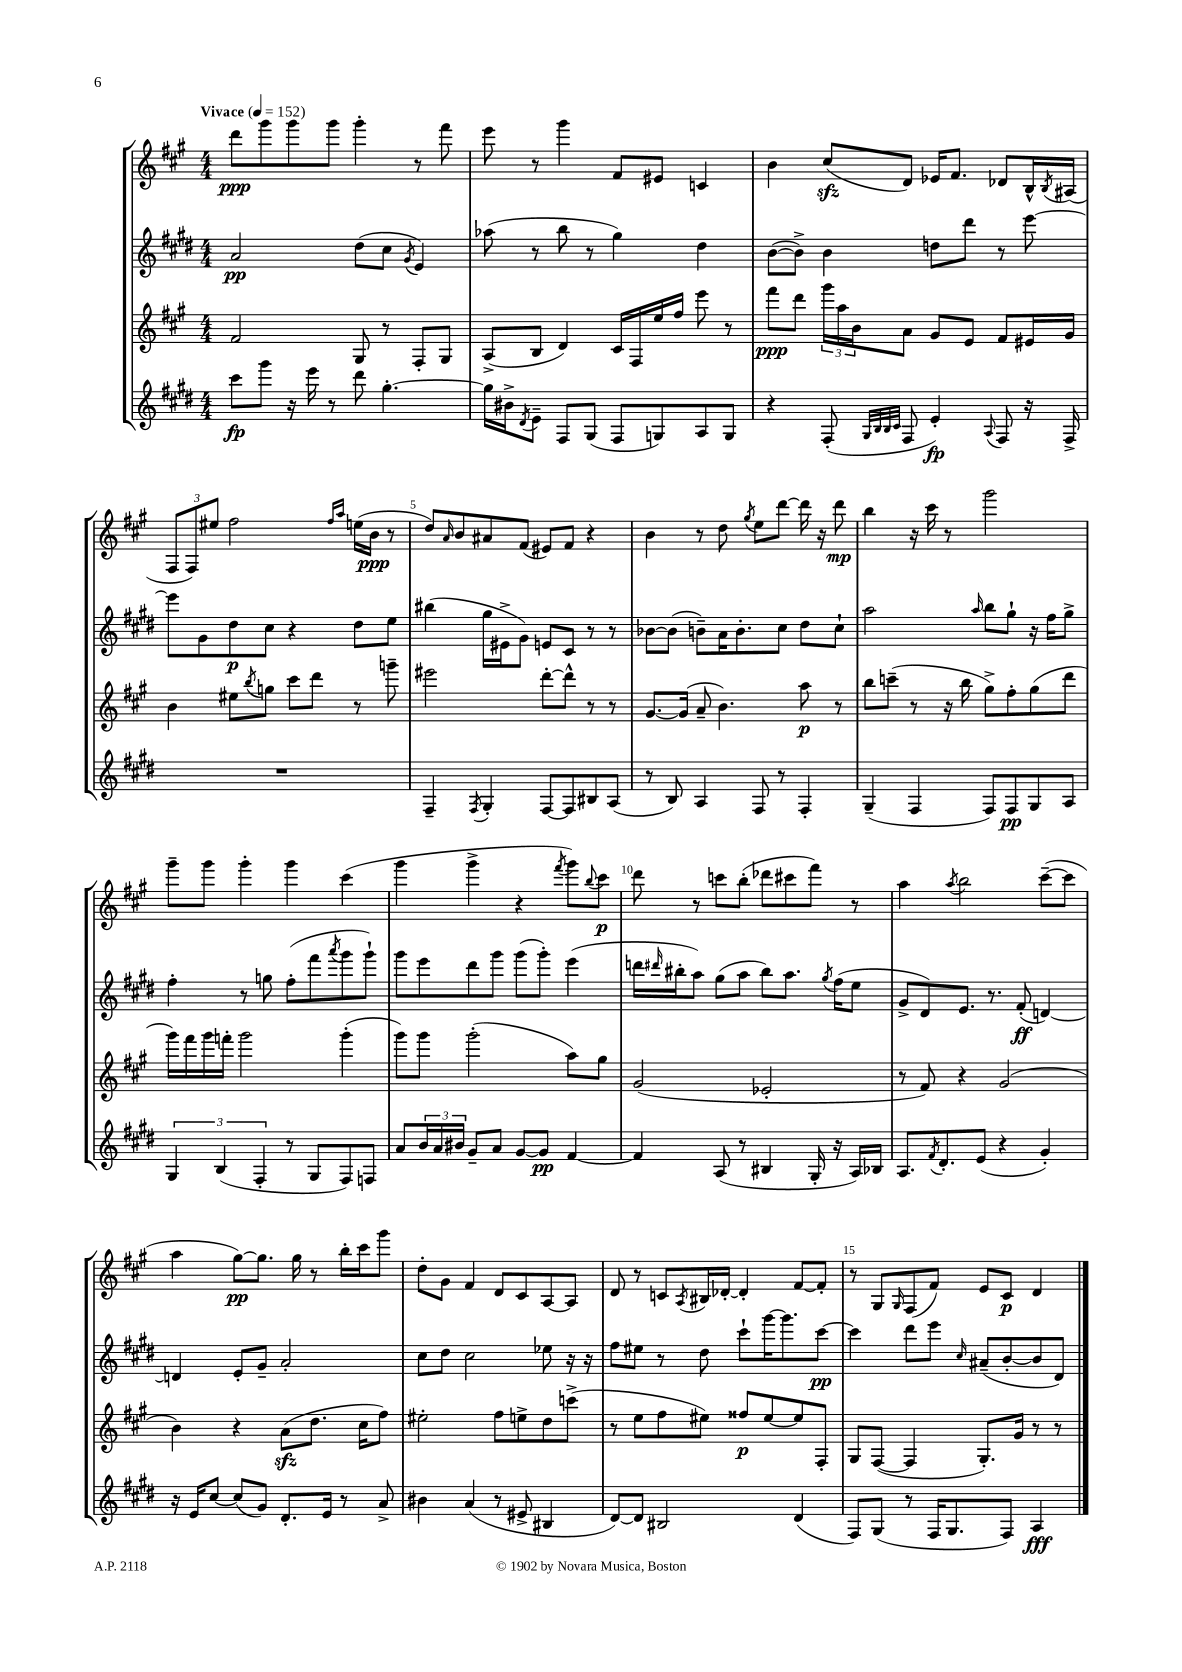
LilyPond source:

<<
\new StaffGroup <<
\new Staff = "s0" {
    \clef treble \key a \major \numericTimeSignature \time 4/4 \tempo "Vivace" 4 = 152
    d'''8\ppp gis'''8 gis'''8 gis'''8 gis'''4-. r8 fis'''8 |
    e'''8 r8 gis'''4 fis'8 eis'8 c'4 |
    b'4 cis''8\sfz( d'8) ees'16 fis'8. des'8 b16-^ \acciaccatura { b8 } ais16( |
    \tuplet 3/2 { fis8 fis8) eis''8 } fis''2 \grace { fis''16 a''16 } e''16( b'16\ppp r8 |
    d''8) \grace { a'16 } b'8 ais'8 fis'8( eis'8) fis'8 r4 |
    b'4 r8 d''8 \acciaccatura { gis''8 } e''8 d'''8~ d'''16 r16 d'''8\mp |
    b''4 r16 cis'''16 r8 gis'''2 |
    gis'''8-- gis'''8 gis'''4-. gis'''4 cis'''4( |
    gis'''4 gis'''4-> r4 \acciaccatura { fis'''8 } gis'''8) \appoggiatura { b''8 } cis'''8\p |
    d'''8 r8 c'''8 b''8-.( des'''8 cis'''8 fis'''8) r8 |
    a''4 \acciaccatura { a''8 } b''2 cis'''8~--( cis'''8 |
    a''4 gis''8~\pp) gis''8. gis''16 r8 b''16-. cis'''16 gis'''8 |
    d''8-. gis'8 fis'4 d'8 cis'8 a8~ a8 |
    d'8 r8 c'8 \acciaccatura { a8 } bis16 des'16~-. des'4-. fis'8~ fis'8-. |
    r8 gis8 \grace { gis16 } fis8( fis'8) e'8 cis'8\p d'4 \bar "|." |
}
\new Staff = "s1" {
    \clef treble \key e \major \numericTimeSignature \time 4/4
    a'2\pp dis''8( cis''8 \acciaccatura { gis'8 } e'4) |
    aes''8( r8 b''8 r8 gis''4) dis''4 |
    b'8~( b'8->) b'4 d''8 dis'''8 r8 e'''8~ |
    e'''8 gis'8 dis''8\p cis''8 r4 dis''8 e''8 |
    bis''4( gis''16 eis'16-> gis'8) e'8 cis'8 r8 r8 |
    bes'8~ bes'8( b'8--) a'16 b'8.-. cis''8 dis''8 cis''8-! |
    a''2 \grace { a''16 } b''8 gis''8-! r16 fis''16 gis''8-> |
    fis''4-. r8 g''8 fis''8-.( fis'''8 \acciaccatura { a'''8 } gis'''8 gis'''8-!) |
    gis'''8 e'''8 dis'''8 gis'''8 gis'''8( gis'''8-.) e'''4( |
    d'''16 \grace { dis'''16 } bis''16-. a''8) gis''8( a''8 bis''8) a''8. \acciaccatura { gis''8 } fis''16( e''8 |
    gis'8-> dis'8) e'8. r8. fis'8-.\ff( d'4~) |
    d'4 e'8-. gis'8-- a'2-. |
    cis''8 dis''8 cis''2 ees''8 r16 r16 |
    fis''8 eis''8 r8 dis''8 cis'''8-! gis'''16~ gis'''8. cis'''8~\pp |
    cis'''4 dis'''8 e'''8 \grace { cis''16 } ais'8--( b'8~-. b'8 dis'8) \bar "|." |
}
\new Staff = "s2" {
    \clef treble \key a \major \numericTimeSignature \time 4/4
    fis'2 gis8 r8 fis8-. gis8 |
    a8->( b8 d'4) cis'16 fis16 e''16 fis''16 e'''8 r8 |
    fis'''8\ppp d'''8 \tuplet 3/2 { gis'''16 a''16 b'16 } a'8 gis'8 e'8 fis'8 eis'16 gis'16 |
    b'4 eis''8 \acciaccatura { b''8 } g''8 cis'''8 d'''8 r8 g'''8-- |
    eis'''2 d'''8~-. d'''8-^ r8 r8 |
    gis'8.~ gis'16( a'8-- b'4.) a''8\p r8 |
    b''8 c'''8--( r8 r16 b''16 gis''8->) fis''8-. gis''8( d'''8 |
    gis'''16) fis'''16 gis'''16 f'''16-. gis'''2 gis'''4-.( |
    gis'''8) gis'''8 gis'''2-.( a''8) gis''8 |
    gis'2( ees'2-. |
    r8 fis'8) r4 gis'2( |
    b'4) r4 a'8\sfz( d''8. cis''16 fis''8) |
    eis''2-. fis''8 e''8-> d''8 c'''8->( |
    r8 e''8 fis''8 eis''8) fisis''8\p eis''8~ eis''8 fis8-. |
    gis8 fis8~( fis4 gis8.-.) gis'16 r8 r8 \bar "|." |
}
\new Staff = "s3" {
    \clef treble \key e \major \numericTimeSignature \time 4/4
    cis'''8\fp gis'''8 r16 e'''16 r8 dis'''8 gis''4.~-. |
    gis''16 bis'16-> \acciaccatura { dis'8 } e'8-- fis8 gis8( fis8 g8) a8 g8 |
    r4 fis8-.( \grace { gis32 b32 b32 cis'32 } fis8 e'4-.\fp) \appoggiatura { a8 } fis8 r16 fis16-> |
    R1 |
    fis4-- \acciaccatura { fis8 } gis4-. fis8~ fis8 bis8 a8( |
    r8 b8) a4 fis8 r8 fis4-. |
    gis4--( fis4 fis8) fis8\pp gis8 a8 |
    \tuplet 3/2 { gis4 b4( fis4-. } r8 gis8 fis8) f8 |
    a'8 \tuplet 3/2 { b'16 a'16 bis'16 } gis'8-- a'8 gis'8~ gis'8\pp fis'4~ |
    fis'4 a8( r8 bis4 gis16-. r16 a16) bes16 |
    a8. \acciaccatura { fis'8 } dis'8.-. e'8( r4 gis'4-.) |
    r16 e'16 cis''8~ cis''8( gis'8) dis'8.-. e'16 r8 a'8-> |
    bis'4 a'4( r8 eis'8-> bis4 |
    dis'8~) dis'8 bis2 dis'4( |
    fis8) gis8( r8 fis16 gis8. fis8) a4\fff \bar "|." |
}
>>
>>
\layout { \context { \Score \override BarNumber.break-visibility = ##(#f #t #t) barNumberVisibility = #(every-nth-bar-number-visible 5) } }
